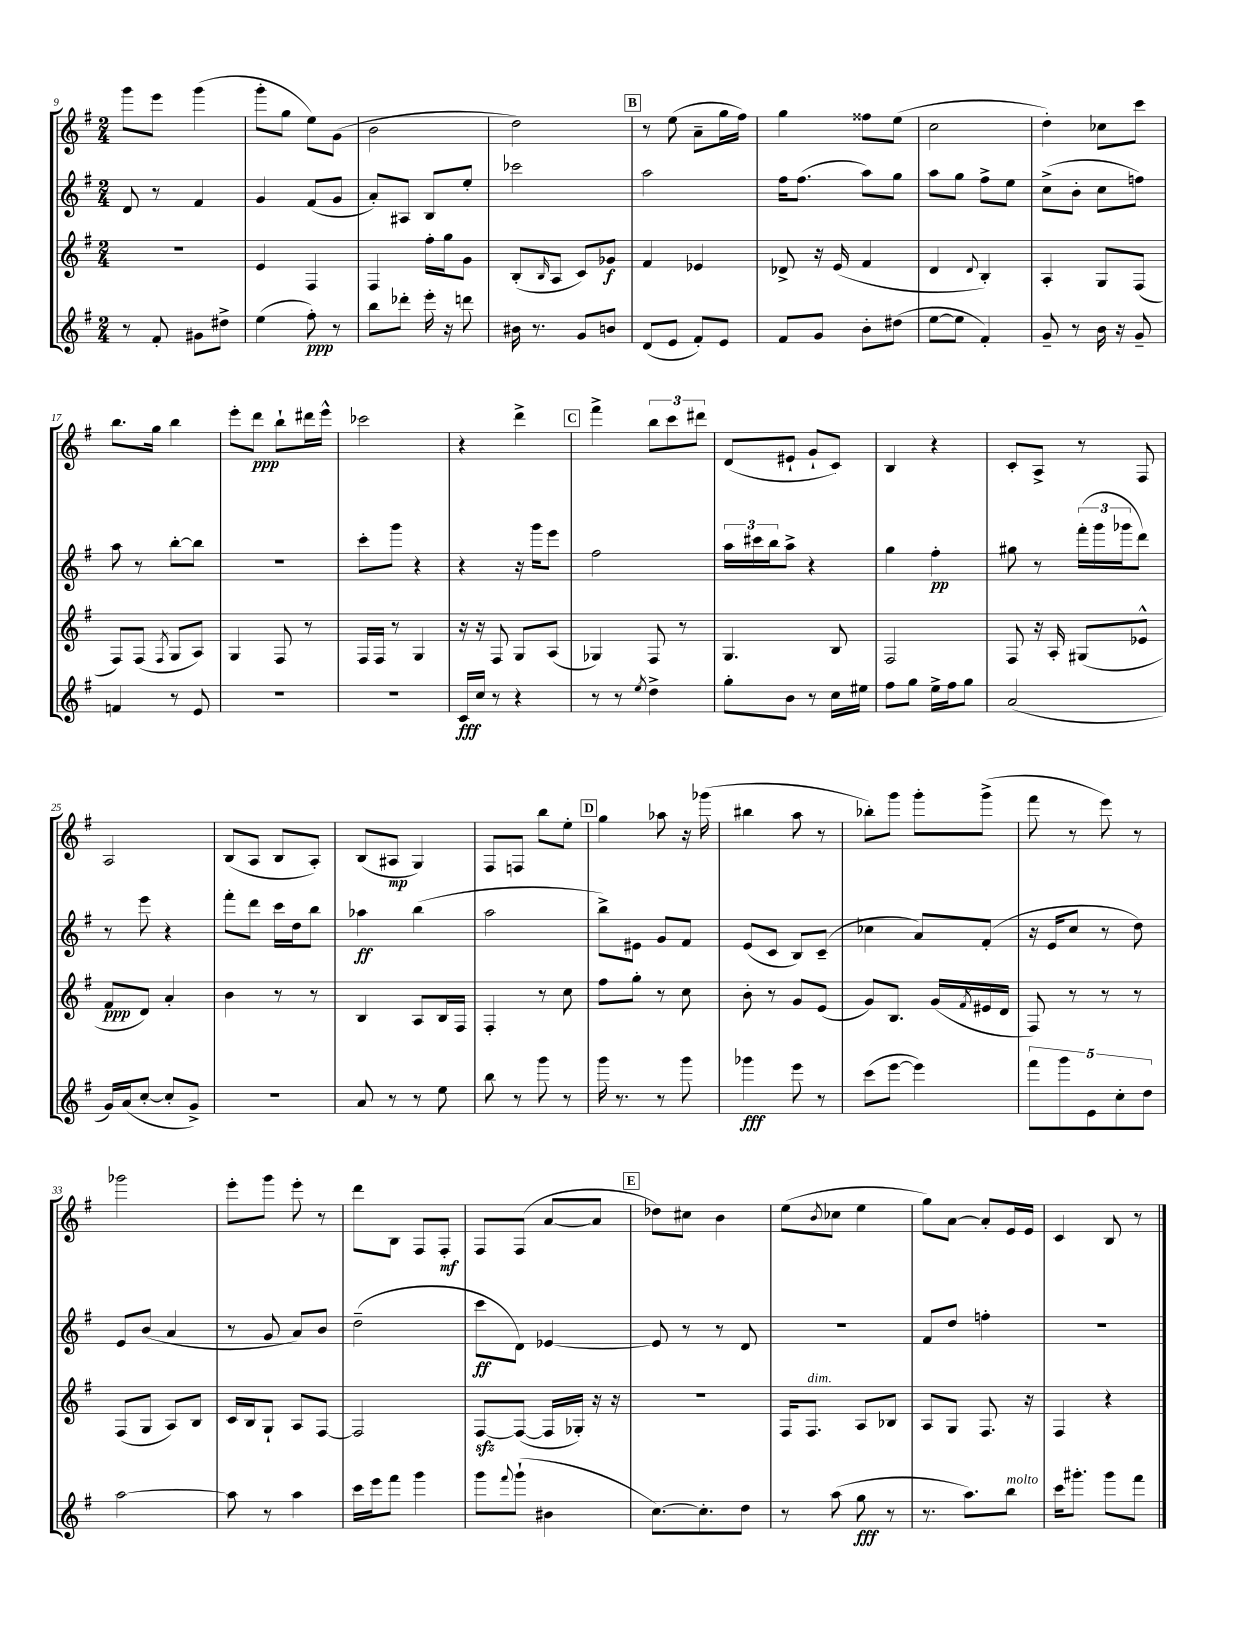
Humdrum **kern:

**kern	**kern	**kern	**kern
*staff4	*staff3	*staff2	*staff1
*clefG2	*clefG2	*clefG2	*clefG2
*k[f#]	*k[f#]	*k[f#]	*k[f#]
*M2/4	*M2/4	*M2/4	*M2/4
8r	2r	8d/	8ggg\L
8f#'/	.	8r	8eee\J
8g#\L	.	4f#/	(4ggg\
8dd#^\J	.	.	.
=	=	=	=
(4ee\	4e/	4g/	8ggg'\L
.	.	.	8gg\J
8ff#'\)	4F#/	(8f#/L	8ee\L)
8r	.	8g/J	(8g\J
=	=	=	=
8bb\L	4F#/	8a'/L)	2b\
8ddd-'\J	.	8A#/J	.
16eee'\	16ff#'\LL	8B/L	.
16r	16gg\J	.	.
8ddd\	8g\J	8ee'/J	.
=	=	=	=
16b#\	(8B'/L	2ccc-\	2dd\)
8.r	.	.	.
.	16qqB/	.	.
.	8A/J	.	.
8g/L	8c/L)	.	.
8b/J	8g-/J	.	.
=	=	=	=
(8d/L	4f#/	2aa\	8r
8e/J	.	.	(8ee\
8f#'/L)	4e-/	.	8a~\L
8e/J	.	.	16gg\L
.	.	.	16ff#\JJ)
=	=	=	=
8f#/L	8d-^/	16ff#\LK	4gg\
.	.	(8.ff#\J	.
8g/J	16r	.	.
.	(16e/	.	.
8b'\L	4f#/	8aa\L)	8ff##\L
(8dd#\J	.	8gg\J	(8ee\J
=	=	=	=
[8ee\L	4d/	8aa\L	2cc\
8ee\]J	.	8gg\J	.
.	8qqd/	.	.
4f#'/)	4B'/)	8ff#^\L	.
.	.	8ee\J	.
=	=	=	=
8g~/	4A'/	(8cc^\L	4dd'\)
8r	.	8b'\J	.
16b\	8G/L	8cc\L	8cc-\L
16r	.	.	.
8g~/	(8F#/J	8ff\J)	8ccc\J
=	=	=	=
4f/	8F#/L)	8aa\	8.bb\L
.	(8F#/J	8r	.
.	.	.	16gg\Jk
.	8qF#/	.	.
8r	8G/L	[8bb'\L	4bb\
8e/	8A/J)	8bb\]J	.
=	=	=	=
2r	4G/	2r	8eee'\L
.	.	.	8ddd\J
.	8F#/	.	8bb`\L
.	8r	.	16ddd#\L
.	.	.	16eee^^\JJ
=	=	=	=
2r	16F#/LL	8ccc'\L	2ccc-\
.	16F#/JJ	.	.
.	8r	8ggg\J	.
.	4G/	4r	.
=	=	=	=
16c/LL	16r	4r	4r
16cc/JJ	16r	.	.
8r	8F#/	.	.
4r	8G/L	16r	4ddd^\
.	.	16ggg\LK	.
.	(8A/J	8eee\J	.
=	=	=	=
8r	4G-/)	2ff#\	4fff#^\
8r	.	.	.
8qee/	.	.	.
4dd^\	8F#/	.	12bb\L
.	.	.	12ccc\
.	8r	.	.
.	.	.	12ddd#\J
=	=	=	=
8gg'\L	4.G/	24aa\LL	(8d/L
.	.	24ccc#\	.
.	.	24bb\J	.
8b\J	.	8aa^\J	8e#`/J
8r	.	4r	8g`/L
16cc\LL	8B/	.	8c/J)
16ee#\JJ	.	.	.
=	=	=	=
8ff#\L	2F#/	4gg\	4B/
8gg\J	.	.	.
16ee^\LL	.	4ff#'\	4r
16ff#\J	.	.	.
8gg\J	.	.	.
=	=	=	=
(2a/	8F#/	8gg#\	8c'/L
.	16r	8r	8A^/J
.	16A'/	.	.
.	(8G#/L	(24fff#'\LL	8r
.	.	24ggg\	.
.	.	24ggg-\J	.
.	8e-^^/J	8ddd\J)	8F#/
=	=	=	=
16g/LL)	8f#/L	8r	2A/
(16a/J	.	.	.
[8cc'/J	8d/J)	8eee\	.
8cc'/]L	4a'/	4r	.
8g^/J)	.	.	.
=	=	=	=
2r	4b\	8fff#'\L	(8B/L
.	.	8ddd\J	8A/J
.	8r	16ccc\LL	8B/L
.	.	16dd\J	.
.	8r	8bb\J	8A'/J)
=	=	=	=
8a/	4B/	4aa-\	(8B/L
8r	.	.	8A#/J
8r	8A/L	(4bb\	4G/)
8ee\	16B/L	.	.
.	16F#/JJ	.	.
=	=	=	=
8bb\	4F#'/	2aa\	8F#/L
8r	.	.	8F/J
8ggg\	8r	.	8bb\L
8r	8cc\	.	8ee'\J
=	=	=	=
16ggg\	8ff#\L	8bb^\L)	4gg\
8.r	.	.	.
.	8gg'\J	8e#\J	.
8r	8r	8g/L	8aa-\
8ggg\	8cc\	8f#/J	16r
.	.	.	(16ggg-\
=	=	=	=
4ggg-\	8b'\	(8e/L	4bb#\
.	8r	8c/J	.
8eee\	8g/L	8B/L)	8aa\
8r	(8e/J	(8c~/J	8r
=	=	=	=
(8ccc\L	8g/L)	4cc-\	8bb-'\L)
[8eee\J	8.B/J	.	8ggg\J
4eee\])	.	8a/L)	8ggg'\L
.	(16g/LL	.	.
.	8qf#/	.	.
.	16e#/	(8f#'/J	(8ggg^\J
.	16d/JJ	.	.
=	=	=	=
10fff#\L	8F#/)	16r	8fff#\
.	.	16e/LK	.
10ggg\	.	.	.
.	8r	8cc/J	8r
10e\	.	.	.
.	8r	8r	8eee\)
10cc'\	.	.	.
.	8r	8dd\)	8r
10dd\J	.	.	.
=	=	=	=
[2aa\	(8F#/L	8e/L	2ggg-\
.	8G/J	(8b/J	.
.	8A/L)	4a/	.
.	8B/J	.	.
=	=	=	=
8aa\]	16c/LL	8r	8eee'\L
.	16B/J	.	.
8r	8G`/J	8g/	8ggg\J
4aa\	8A/L	8a/L)	8eee'\
.	[8F#/J	8b/J	8r
=	=	=	=
16ccc\LL	2F#/]	(2dd~\	8ddd\L
16eee\J	.	.	.
8fff#\J	.	.	8B\J
4ggg\	.	.	8F#/L
.	.	.	8F#'/J
=	=	=	=
8ggg\L	[8F#/L	8ccc\L	8F#/L
8qqfff#/	.	.	.
(8ggg`\J	(8F#/_J	8d\J)	(8F#/J
4b#\	16F#/]LL	[4e-/	[8a/L
.	16G-'/JJ)	.	.
.	16r	.	8a/]J
.	16r	.	.
=	=	=	=
[8.cc\L)	2r	8e-/]	8dd-\L)
.	.	8r	8cc#\J
8.cc'\]	.	.	.
.	.	8r	4b\
8dd\J	.	8d/	.
=	=	=	=
8r	16F#/LK	2r	(8ee\L
.	8.F#/J	.	.
.	.	.	8qb/
(8aa\	.	.	8cc-\J
8gg\	8A/L	.	4ee\
8r	8B-/J	.	.
=	=	=	=
8.r	8A/L	8f#/L	8gg\L)
.	8G/J	8dd/J	[8a\J
8.aa\L)	.	.	.
.	8.F#/	4ff'\	8a'/]L
8bb\J	.	.	16e/L
.	16r	.	16e/JJ
=	=	=	=
16ccc\LK	4F#/	2r	4c/
8.ggg#'\J	.	.	.
8ggg#\L	4r	.	8B/
8fff#\J	.	.	8r
==	==	==	==
*-	*-	*-	*-
